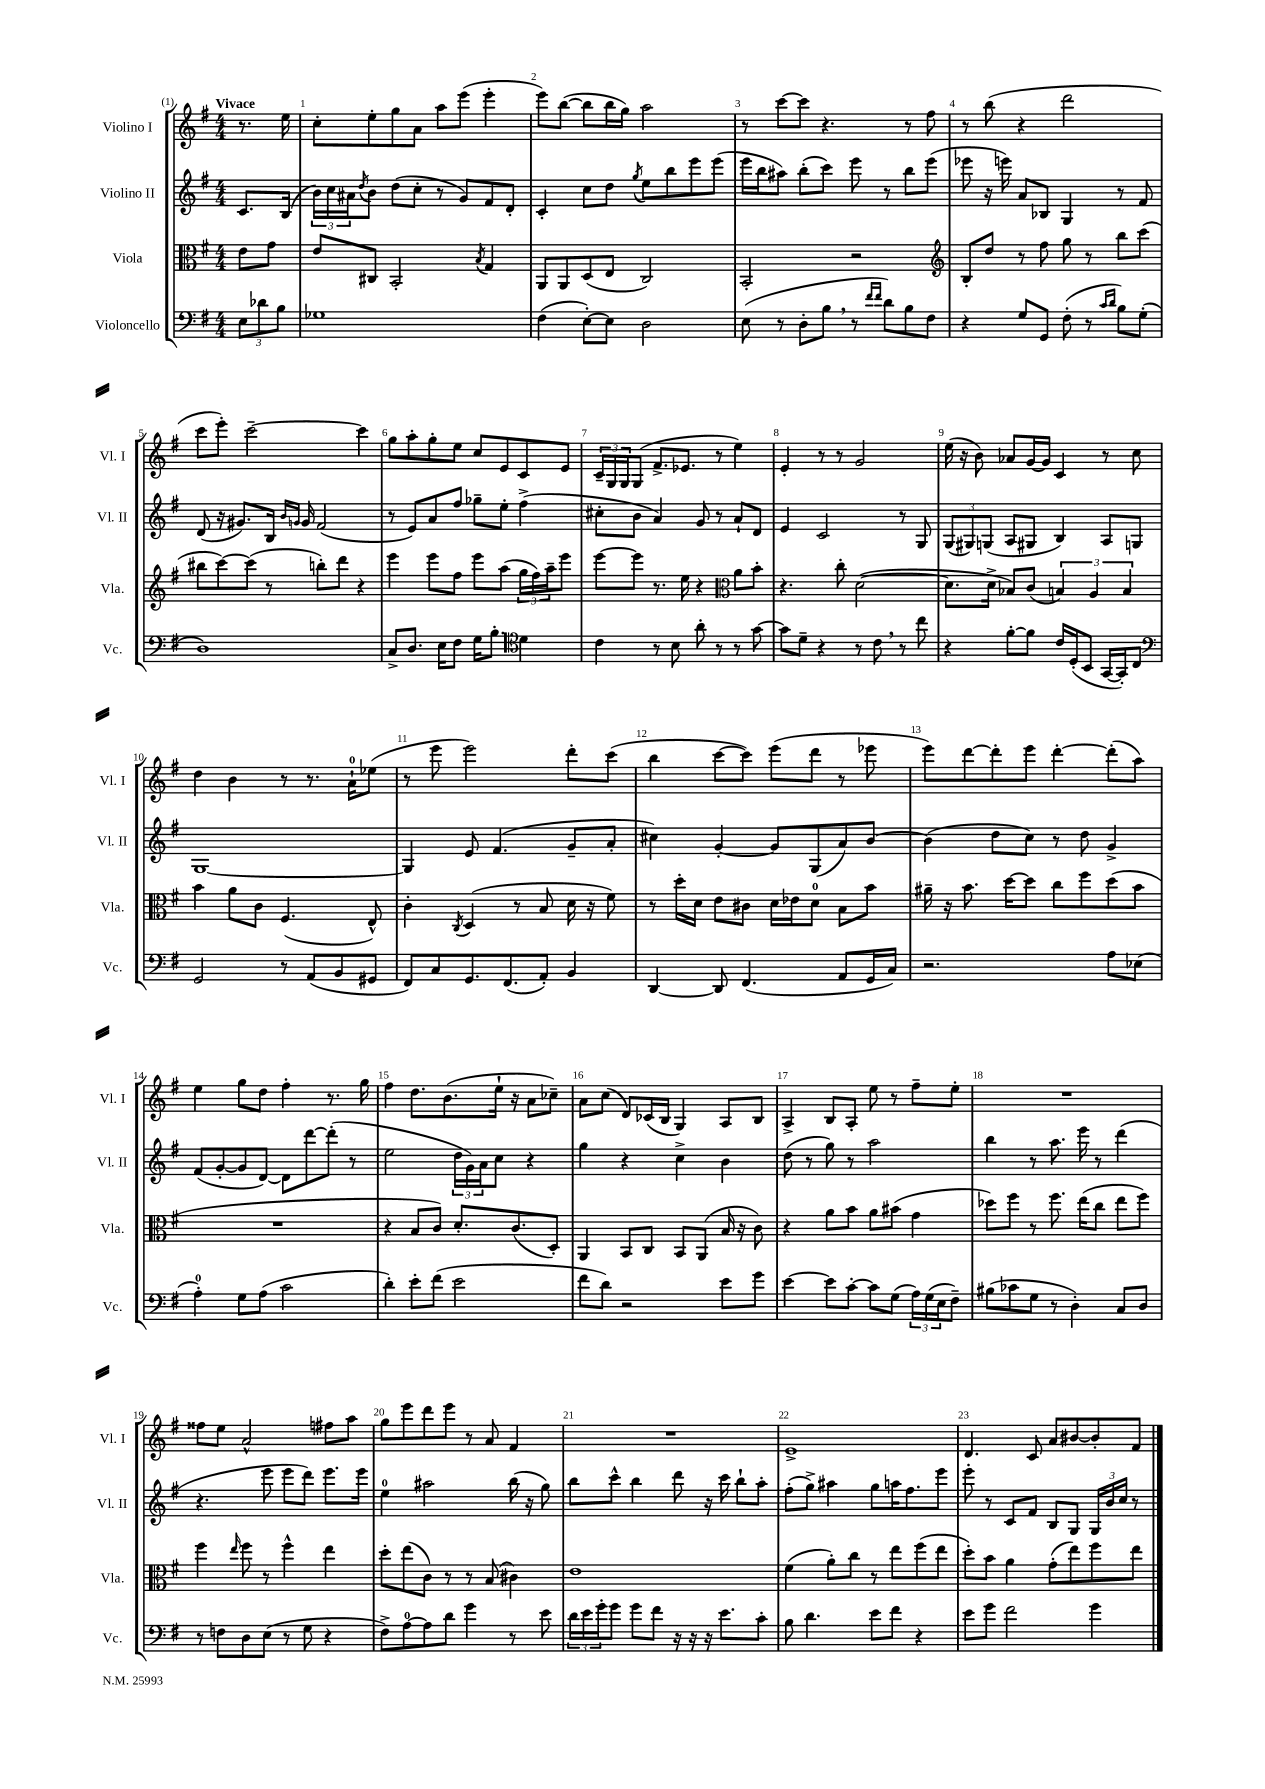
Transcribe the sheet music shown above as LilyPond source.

<<
\new StaffGroup <<
\new Staff = "s0" \with { instrumentName = "Violino I" shortInstrumentName = "Vl. I" } {
    \clef treble \key g \major \numericTimeSignature \time 4/4 \partial 4 \tempo "Vivace"
    r8. e''16 |
    c''8-. e''8-. g''8 a'8 a''8 e'''8( e'''4-. |
    e'''8) b''8~( b''8 b''16 g''16) a''2 |
    r8 c'''8~ c'''8 r4. r8 fis''8 |
    r8 b''8( r4 d'''2 |
    c'''8 e'''8-.) c'''2~-- c'''4 |
    g''8 a''8-. g''8-. e''8 c''8 e'8 c'8 e'8 |
    \tuplet 3/2 { c'16-- g16 g16 } g8( fis'8.-> ees'8. r8 e''4) |
    e'4-. r8 r8 g'2 |
    e''16( r16 b'8) aes'8 g'16~ g'16 c'4 r8 c''8 |
    d''4 b'4 r8 r8. a'16-0-! ees''8( |
    r8 e'''8 e'''2) d'''8-. c'''8( |
    b''4 c'''8~ c'''8) e'''8( d'''8 r8 ees'''8 |
    e'''8) d'''8~ d'''8-. e'''8 d'''4~-. d'''8-.( a''8) |
    e''4 g''8 d''8 fis''4-. r8. g''16 |
    fis''4 d''8. b'8.( e''16-! r16 a'8 ces''8--) |
    a'8 c''8( d'8) ces'16( b16 g4) a8 b8 |
    a4-> b8 a8-. e''8 r8 fis''8-- e''8-. |
    R1 |
    fisis''8 e''8 a'2-^ fis''8 a''8 |
    g''8 e'''8 d'''8 e'''8 r8 a'8 fis'4 |
    R1 |
    e'1-> |
    d'4. c'8 a'8 bis'8~ bis'8-. fis'8 \bar "|." |
}
\new Staff = "s1" \with { instrumentName = "Violino II" shortInstrumentName = "Vl. II" } {
    \clef treble \key g \major \numericTimeSignature \time 4/4 \partial 4
    c'8. b16( |
    \tuplet 3/2 { b'16) c''16 ais'16 } \acciaccatura { d''8 } b'8 d''8( c''8-. r8 g'8) fis'8 d'8-. |
    c'4-. c''8 d''8 \acciaccatura { g''8 } e''8 b''8 e'''8 e'''8( |
    e'''16 b''16 ais''8) b''8-.( c'''8) e'''8 r8 b''8 e'''8( |
    ees'''8 r16 e'''16) a'8 bes8 g4 r8 fis'8 |
    d'8( r16 gis'8.) b16 \grace { b'16 g'16 } g'16 fis'2( |
    r8 e'8) a'8 fis''8 ges''8-- e''8-. fis''4->( |
    cis''8-. b'8 a'4) g'8 r8 a'8-! d'8 |
    e'4 c'2 r8 g8 |
    \tuplet 3/2 { g8( gis8) g8( } a8 gis8 b4) a8 g8 |
    g1~ |
    g4 e'8 fis'4.( g'8-- a'8-. |
    cis''4) g'4~-. g'8 g8( a'8) b'8~ |
    b'4( d''8 c''8) r8 d''8 g'4-> |
    fis'8( g'8~-. g'8 d'8~) d'8 d'''8~ d'''8-.( r8 |
    e''2 \tuplet 3/2 { d''16 g'16) a'16 } c''8 r4 |
    g''4 r4 c''4-> b'4 |
    d''8( r8 g''8) r8 a''2 |
    b''4 r8 a''8. e'''16 r8 d'''4( |
    r4. e'''8 e'''8 d'''8) e'''8. e'''16 |
    e''4-0 ais''2 b''16( r16 g''8) |
    b''8 c'''8-^ b''4 d'''8 r16 c'''16 b''8-! a''8-. |
    fis''8-.( g''8->) ais''4 g''8 a''16 fis''8. e'''8 |
    e'''8-. r8 c'8 fis'8 b8 g8 \tuplet 3/2 { g16 b'16 c''16 } r8 \bar "|." |
}
\new Staff = "s2" \with { instrumentName = "Viola" shortInstrumentName = "Vla." } {
    \clef alto \key g \major \numericTimeSignature \time 4/4 \partial 4
    e'8 g'8 |
    e'8 cis8 b,2-. \acciaccatura { b8 } g4 |
    a,8 a,8 d8( e8 c2) |
    b,2-. r2 |
    \clef treble b8-. d''8 r8 fis''8 g''8 r8 b''8 c'''8( |
    bis''8 c'''8~) c'''8( r8 b''8-.) d'''8 r4 |
    e'''4 e'''8 fis''8 e'''8 a''8( \tuplet 3/2 { g''16 fis''16) a''16-- } e'''8 |
    e'''8~ e'''8 r8. e''16 r4 \clef alto a'8 b'8-. |
    r4. c''8-. d'2~( |
    d'8. d'16-> bes8) c'8( \tuplet 3/2 { b4) a4 b4 } |
    b'4 a'8 c'8 fis4.( e8-^) |
    c'4-. \acciaccatura { c8 } d4( r8 b8 d'16 r16 fis'8) |
    r8 d''16-. d'16 e'8 cis'8 d'16 ees'16 d'8-0 b8 b'8 |
    ais'16-- r16 b'8. d''16~ d''8 c''8 fis''8 d''8( b'8 |
    R1 |
    r4 b8 c'8) d'8.-. c'8.( d8-.) |
    a,4 b,8 c8 b,8 a,8( b16 r16 c'8) |
    r4 a'8 b'8 a'8 bis'8( g'4 |
    des''8) fis''8 r8 fis''8. e''16( c''8 e''8 fis''8) |
    fis''4 \grace { e''16 } fis''8 r8 fis''4-^ e''4 |
    d''8-. e''8( c'8) r8 r8 b8( cis'4) |
    e'1 |
    fis'4( a'8-.) c''8 r8 e''8 fis''8( e''8 |
    d''8-.) b'8 a'4 g'8-.( e''8) fis''8 e''8 \bar "|." |
}
\new Staff = "s3" \with { instrumentName = "Violoncello" shortInstrumentName = "Vc." } {
    \clef bass \key g \major \numericTimeSignature \time 4/4 \partial 4
    \tuplet 3/2 { e8 des'8 b8 } |
    ges1 |
    fis4( e8~-.) e8 d2 |
    e8( r8 d8-. b8 \breathe r8 \grace { fis'16 fis'16 } d'8) b8 fis8 |
    r4 g8 g,8 fis8-.( r8 \grace { c'16 d'16 } b8) g8-.( |
    d1) |
    c8-> d8. e16 fis8 g16 b8.-. \clef tenor d'4 |
    c'4 r8 b8 a'8-. r8 r8 g'8~ |
    g'8 d'8-- r4 r8 c'8 \breathe r8 c''8 |
    r4 fis'8~-. fis'8 c'16 d16-.( b,8 g,16~ g,16-.) c8 |
    \clef bass g,2 r8 a,8( b,8 gis,8 |
    fis,8) c8 g,8. fis,8.( a,8-.) b,4 |
    d,4~ d,8 fis,4.( a,8 g,16 c16) |
    r2. a8 ees8( |
    a4-0-.) g8 a8( c'2 |
    d'4-.) e'8-. fis'8( e'2 |
    fis'8 d'8) r2 e'8 g'8 |
    e'4~ e'8 c'8~-. c'8 g8( \tuplet 3/2 { a16) g16( e16 } fis8--) |
    bis8( ces'8 g8 r8 d4-.) c8 d8 |
    r8 f8 d8 e8( r8 g8 r4 |
    fis8->) a8-0~ a8 d'8 g'4 r8 e'8 |
    \tuplet 3/2 { d'16 e'16 g'16-. } g'8 g'8 fis'8 r16 r16 r16 e'8. c'8-. |
    b8 d'4. e'8 fis'8 r4 |
    e'8 g'8 fis'2 g'4 \bar "|." |
}
>>
>>
\layout { \context { \Score \override BarNumber.break-visibility = ##(#f #t #t) barNumberVisibility = #all-bar-numbers-visible } }
